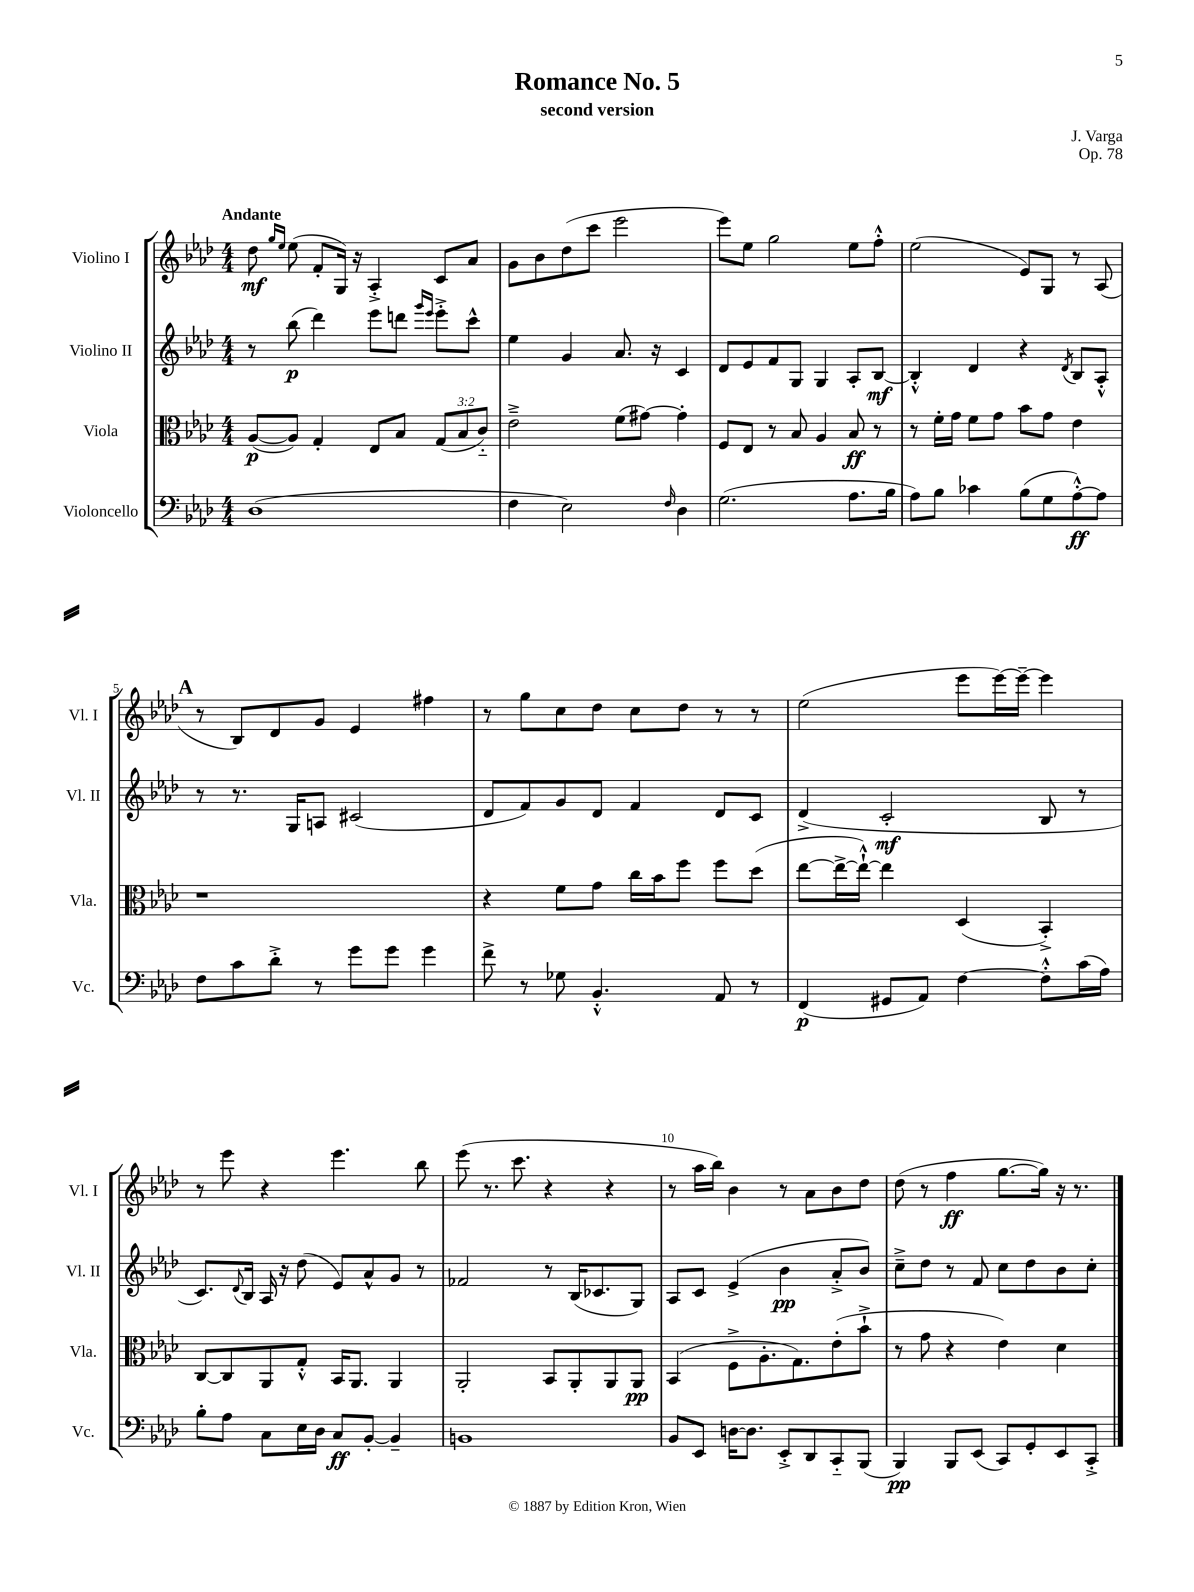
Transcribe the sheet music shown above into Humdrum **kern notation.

**kern	**kern	**kern	**kern
*staff4	*staff3	*staff2	*staff1
*clefF4	*clefC3	*clefG2	*clefG2
*k[b-e-a-d-]	*k[b-e-a-d-]	*k[b-e-a-d-]	*k[b-e-a-d-]
*M4/4	*M4/4	*M4/4	*M4/4
(1D-	([8A-	8r	8dd-
.	.	.	16qqgg
.	.	.	16qqee-
.	8A-])	(8bb-	(8ee-
.	4G'	4ddd-)	8f'
.	.	.	16G)
.	.	.	16r
.	8E-	8eee-	4A-'^
.	8B-	8ddd	.
.	.	16qqggg	.
.	.	16qqeee-	.
.	(12G	8eee-'^	8c
.	12B-	.	.
.	.	8ccc^^	8a-
.	12c'~)	.	.
=	=	=	=
4F	2e-~^	4ee-	8g
.	.	.	8b-
2E-)	.	4g	(8dd-
.	.	.	8ccc
.	(8f	8.a-	2eee-
.	[8g#)	.	.
.	.	16r	.
16qqF	.	.	.
4D-	4g#']	4c	.
=	=	=	=
(2.G	8F	8d-	8eee-)
.	8E-	8e-	8ee-
.	8r	8f	2gg
.	8B-	8G	.
.	4A-	4G	.
8.A-	8B-	8A-'	8ee-
.	8r	[8B-	8ff'^^
16B-	.	.	.
=	=	=	=
8A-)	8r	4B-'^^]	(2ee-
8B-	16f'	.	.
.	16g	.	.
4c-	8f	4d-	.
.	8g	.	.
(8B-	8b-	4r	8e-)
8G	8g	.	8G
.	.	8qd-	.
[8A-'^^)	4e-	8B-	8r
8A-]	.	8A-'^^	(8A-
=	=	=	=
8F	1r	8r	8r
8c	.	8.r	8B-)
8d-'^	.	.	8d-
.	.	16G	.
8r	.	8A	8g
8g	.	(2c#	4e-
8g	.	.	.
4g	.	.	4ff#
=	=	=	=
8f^	4r	8d-	8r
8r	.	8f)	8gg
8G-	8f	8g	8cc
4.BB-'^^	8g	8d-	8dd-
.	16cc	4f	8cc
.	16b-	.	.
.	8ff	.	8dd-
8AA-	8ff	8d-	8r
8r	(8dd-	8c	8r
=	=	=	=
(4FF	[8ee-	(4d-^	(2ee-
.	16ee-^_	.	.
.	16ee-`^^_)	.	.
8GG#	4ee-]	2c'	.
8AA-)	.	.	.
[4F	(4D-	.	8eee-
.	.	.	[16eee-)
.	.	.	16eee-~_
8F'^^]	4BB-'^)	8B-	4eee-]
(16c	.	8r	.
16A-)	.	.	.
=	=	=	=
8B-'	[8C	8.c)	8r
8A-	8C]	.	8eee-
.	.	8qqd-	.
.	.	16B-	.
8C	8AA-	16A-	4r
.	.	16r	.
16E-	8G'^^	(8dd-	.
16D-	.	.	.
8C	16BB-	8e-)	4.eee-
.	8.AA-	.	.
[8BB-'	.	8a-^^	.
4BB-~]	4AA-	8g	.
.	.	8r	8bb-
=	=	=	=
1BB	2AA-'	2f-	(8eee-
.	.	.	8.r
.	.	.	8.ccc
.	8BB-	8r	4r
.	8AA-'	(16B-	.
.	.	8.c-	.
.	8AA-	.	4r
.	8AA-	8G)	.
=	=	=	=
8BB-	(4BB-	8A-	8r
8EE-	.	8c	16aa-
.	.	.	16bb-)
[16D	8F^	(4e-^	4b-
8.D]	.	.	.
.	8.A-'	.	.
8EE-'^	.	4b-	8r
.	8.G)	.	.
8DD-	.	.	8a-
8CC'~	(8e-'	8a-'^	8b-
(8BBB-	8b-`^	8b-)	8dd-
=	=	=	=
4BBB-)	8r	8cc~^	(8dd-
.	8g	8dd-	8r
8BBB-	4r	8r	4ff
(8EE-	.	8f	.
8CC)	4e-)	8cc	[8.gg
8GG'	.	8dd-	.
.	.	.	16gg])
8EE-	4d-	8b-	16r
.	.	.	8.r
8CC'^	.	8cc'	.
==	==	==	==
*-	*-	*-	*-
